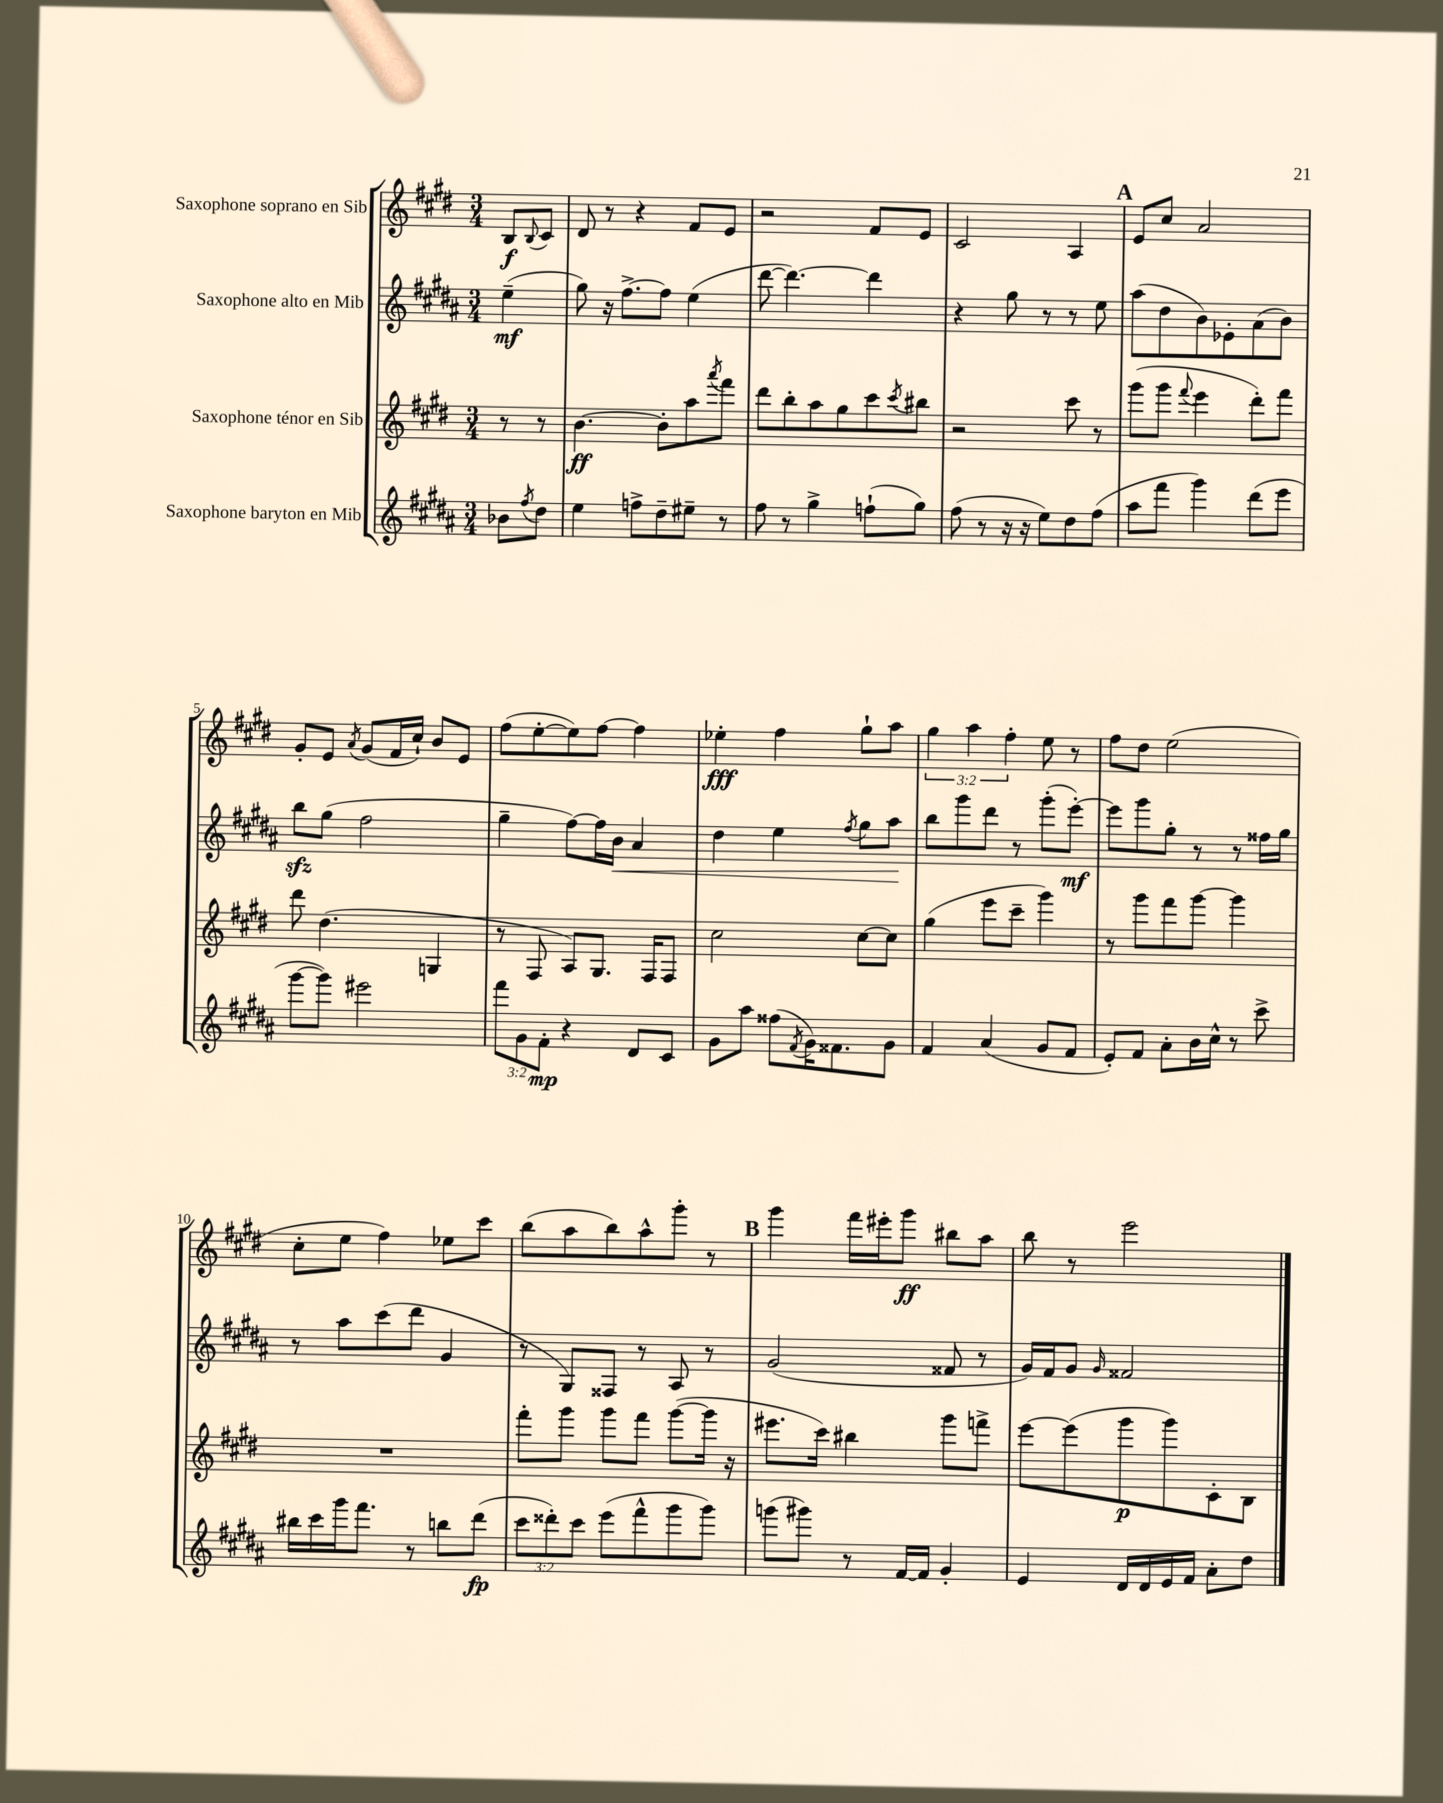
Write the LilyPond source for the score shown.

<<
\new StaffGroup <<
\new Staff = "s0" \with { instrumentName = "Saxophone soprano en Sib" } {
    \clef treble \key e \major \numericTimeSignature \time 3/4 \override Staff.TupletNumber.text = #tuplet-number::calc-fraction-text \partial 4
    b8\f \appoggiatura { b8 } cis'8 |
    dis'8 r8 r4 fis'8 e'8 |
    r2 fis'8 e'8 |
    cis'2 a4 |
    \mark \markup { \bold "A" } e'8 cis''8 a'2 |
    gis'8-. e'8 \acciaccatura { a'8 } gis'8( fis'16 cis''16-!) b'8 e'8 |
    fis''8( e''8~-. e''8) fis''8~ fis''4 |
    ees''4-.\fff fis''4 gis''8-! a''8 |
    \tuplet 3/2 { gis''4 a''4 fis''4-. } e''8 r8 |
    fis''8 dis''8 e''2( |
    cis''8-. e''8 fis''4) ees''8 cis'''8 |
    b''8( a''8 b''8) a''8-^ gis'''8-. r8 |
    \mark \markup { \bold "B" } gis'''4 fis'''16 eis'''16-. gis'''8\ff bis''8 a''8 |
    b''8 r8 e'''2 \bar "|." |
}
\new Staff = "s1" \with { instrumentName = "Saxophone alto en Mib" } {
    \clef treble \key b \major \numericTimeSignature \time 3/4 \partial 4
    e''4--\mf( |
    gis''8) r16 fis''8.~-> fis''8 e''4( |
    dis'''8~ dis'''4.~) dis'''4 |
    r4 gis''8 r8 r8 e''8 |
    \mark \markup { \bold "A" } ais''8( dis''8 b'8) ees'8-. ais'8( b'8) |
    b''8\sfz gis''8( fis''2 |
    gis''4-- fis''8~) fis''16 b'16\< ais'4 |
    dis''4 e''4 \acciaccatura { fis''8 } gis''8 ais''8\! |
    b''8 gis'''8 dis'''8 r8 gis'''8-.( e'''8~-.\mf) |
    e'''8 gis'''8 gis''8-. r8 r8 fisis''16 gis''16 |
    r8 ais''8 cis'''8( dis'''8 gis'4 |
    r8 gis8) fisis8 r8 ais8 r8 |
    \mark \markup { \bold "B" } gis'2( fisis'8 r8 |
    gis'16) fis'16 gis'8 \grace { gis'16 } fisis'2 \bar "|." |
}
\new Staff = "s2" \with { instrumentName = "Saxophone ténor en Sib" } {
    \clef treble \key e \major \numericTimeSignature \time 3/4 \partial 4
    r8 r8 |
    b'4.~\ff b'8-. a''8 \acciaccatura { a'''8 } fis'''8 |
    dis'''8 b''8-. a''8 gis''8 cis'''8 \acciaccatura { cis'''8 } bis''8 |
    r2 cis'''8 r8 |
    \mark \markup { \bold "A" } gis'''8( gis'''8 \appoggiatura { fis'''8 } e'''4 dis'''8-.) fis'''8 |
    dis'''8 dis''4.( g4 |
    r8 fis8 a8) gis8. fis16 fis8 |
    cis''2 cis''8~ cis''8 |
    gis''4( e'''8 cis'''8-- gis'''4) |
    r8 gis'''8 fis'''8 gis'''8~ gis'''4 |
    R2. |
    fis'''8-. gis'''8 gis'''8 fis'''8 gis'''8~( gis'''16 r16 |
    \mark \markup { \bold "B" } eis'''8. cis'''16) bis''4 gis'''8 f'''8-> |
    e'''8~ e'''8( gis'''8\p gis'''8) cis'8-. b8 \bar "|." |
}
\new Staff = "s3" \with { instrumentName = "Saxophone baryton en Mib" } {
    \clef treble \key b \major \numericTimeSignature \time 3/4 \override Staff.TupletNumber.text = #tuplet-number::calc-fraction-text \partial 4
    bes'8 \acciaccatura { fis''8 } dis''8 |
    e''4 f''8-> dis''8-- eis''8-- r8 |
    fis''8 r8 gis''4-> f''8-!( gis''8) |
    fis''8( r8 r16 r16 e''8) dis''8 fis''8( |
    \mark \markup { \bold "A" } ais''8 fis'''8 gis'''4) dis'''8( e'''8 |
    gis'''8~ gis'''8) eis'''2 |
    \tuplet 3/2 { fis'''8 gis'8 fis'8-.\mp } r4 dis'8 cis'8 |
    gis'8 ais''8 fisis''8( \acciaccatura { fis'8 } gis'16) fisis'8. gis'8 |
    fis'4 ais'4( gis'8 fis'8 |
    e'8-.) fis'8 ais'8-. b'16 cis''16-^ r8 cis'''8-> |
    bis''16 cis'''16 gis'''16 fis'''8. r8 b''8 dis'''8\fp( |
    \tuplet 3/2 { cis'''8 disis'''8-.) cis'''8 } e'''8( fis'''8-^ gis'''8 gis'''8) |
    \mark \markup { \bold "B" } g'''8( gis'''8) r8 fis'16~ fis'16 gis'4-. |
    e'4 dis'16 dis'16 e'16 fis'16 ais'8-. dis''8 \bar "|." |
}
>>
>>
